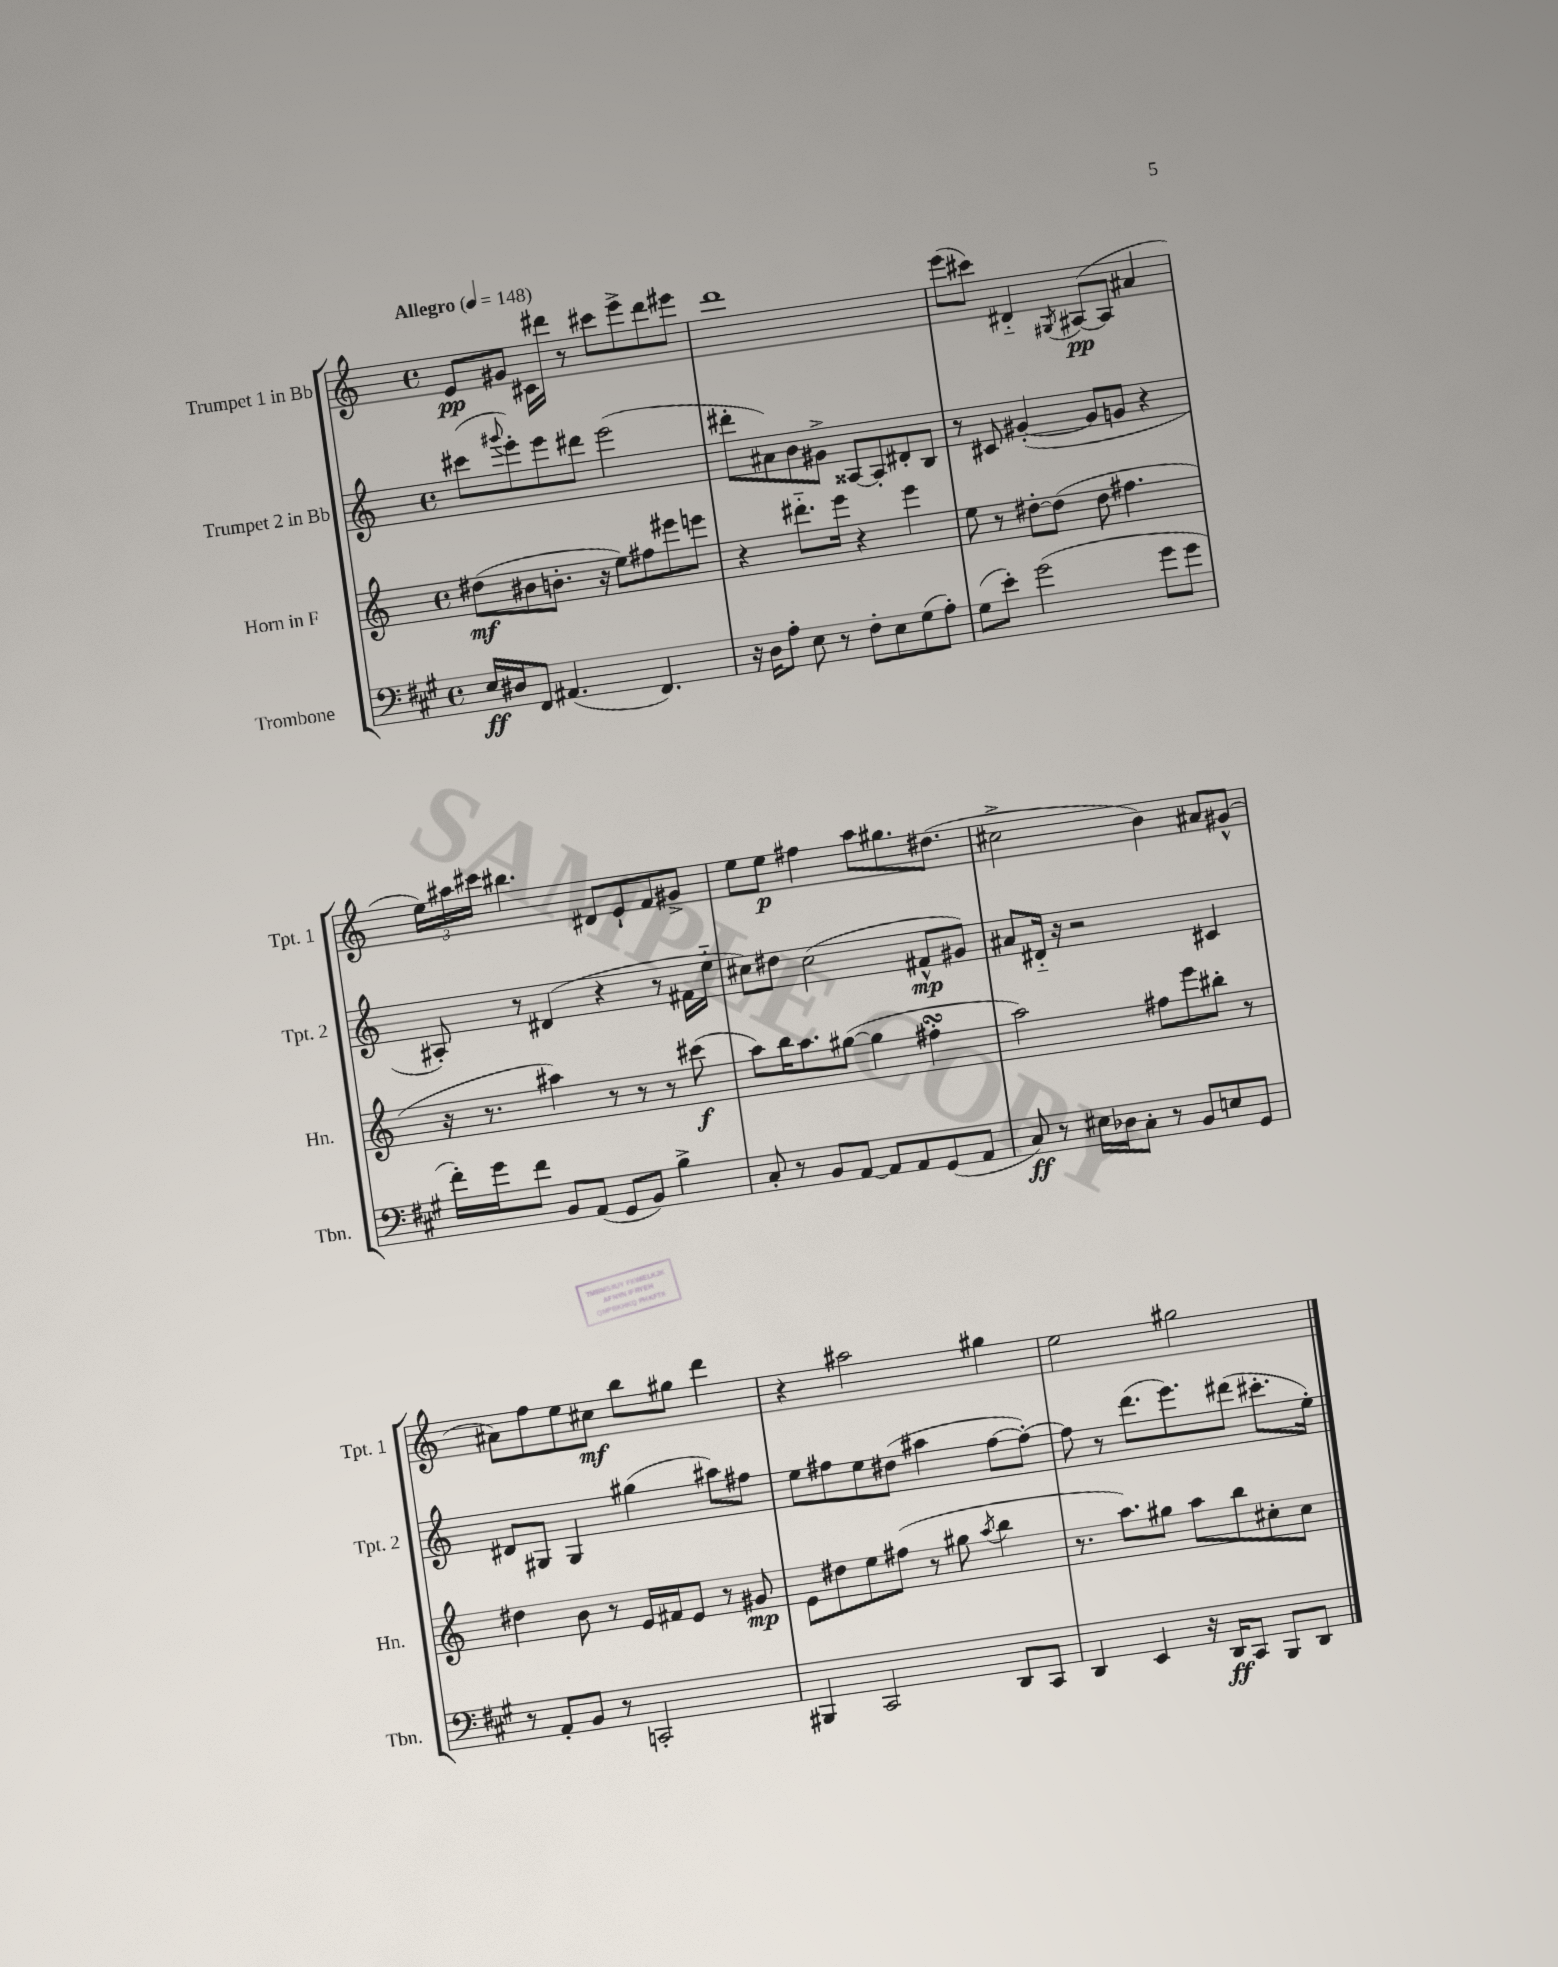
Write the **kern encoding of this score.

**kern	**kern	**kern	**kern
*staff4	*staff3	*staff2	*staff1
*clefF4	*clefG2	*clefG2	*clefG2
*k[f#c#g#]	*k[]	*k[]	*k[]
*M4/4	*M4/4	*M4/4	*M4/4
*met(c)	*met(c)	*met(c)	*met(c)
*MM148	*MM148	*MM148	*MM148
16E	(8dd#	(8ccc#	8e
16D#	.	.	.
.	.	8qqggg#	.
8FF#	8b#	8eee')	8g#
(4.AA#	8.b'	8eee	16c#
.	.	.	16ddd#
.	.	8ddd#	8r
.	16r	.	.
.	8ee)	(2eee	8ccc#
4.FF#)	8ff#	.	8eee^
.	8eee#	.	8ddd#
.	8eee	.	8eee#
=	=	=	=
16r	4r	8ddd#'	1ddd
16D	.	.	.
8A'	.	8a#)	.
8E	8.ddd#'~	8b	.
8r	.	8g#^	.
.	16eee	.	.
8F#'	4r	[8A##	.
8E	.	8A##']	.
(8G#	4eee	8d#'	.
8A')	.	8B	.
=	=	=	=
(8G#	8ee	8r	(8eee
8e')	8r	8c#	8ccc#)
(2g#	[8dd#'	([4g#'	4d#'~
.	(8dd#]	.	.
.	.	.	8qG#
.	8dd#	8g#]	([8A#
.	4.ff#	8g	8A#]
8g#	.	4r	4a#
8g#	.	.	.
=	=	=	=
16f#')	16r	8A#')	24ee)
.	.	.	24aa#
16g#	8.r	.	.
.	.	.	24ccc#
8f#	.	8r	4.bb#
8BB	4aa#)	(4d#	.
(8AA	.	.	.
8GG#	8r	4r	8d#
8BB)	8r	.	8e`
4B^	8r	8r	8f
.	(8ccc#	16f#	8g#^
.	.	16ee'~	.
=	=	=	=
8C#'	8aa)	8cc#)	8ee
8r	16bb	8dd#	8ee
.	8.aa	.	.
8BB	.	(2cc#	4ff#
[8AA	([8gg#	.	.
8AA]	4gg#]	.	8aa
8AA	.	.	8.gg#
(8GG#	4ff#'	8f#^^	.
.	.	.	(8.dd#
8AA	.	8g#)	.
=	=	=	=
8C#)	2aa)	8a#	2cc#^
8r	.	16d#'~	.
.	.	16r	.
16E#	.	2r	.
16D-	.	.	.
8C#'	.	.	.
8r	8ff#	.	4b)
8BB	8eee	.	.
8E	8bb#'	4c#	8a#
8GG#	8r	.	(8g#^^
=	=	=	=
8r	4dd#	8d#	8a#)
8AA'	.	8G#	8ff
8BB	8b	4G#	8ee
8r	8r	.	8cc#
2CC'	16e	(4gg#	8bb
.	16f#	.	.
.	8e	.	8gg#
.	8r	8aa#)	4ddd
.	8g#	8ff#	.
=	=	=	=
4BBB#	8e	8ee	4r
.	8dd#	8ff#	.
2CC#	8ee	8ee	2aa#
.	(8ff#	(8dd#	.
.	8r	4aa#	.
.	8gg#	.	.
.	8qaa	.	.
8DD	4bb	[8ff#	4gg#
8CC#	.	8ff#'_)	.
=	=	=	=
4DD	8.r	8ff#]	2ee
.	.	8r	.
.	8.aa)	.	.
4EE	.	(8.ddd	.
.	8gg#	.	.
.	.	8.eee)	.
16r	8aa	.	2gg#
16DD	.	.	.
8CC#	8bb	(8ddd#	.
8BBB	8cc#'	8.ccc#'	.
8DD	8cc#	.	.
.	.	16ee')	.
==	==	==	==
*-	*-	*-	*-
